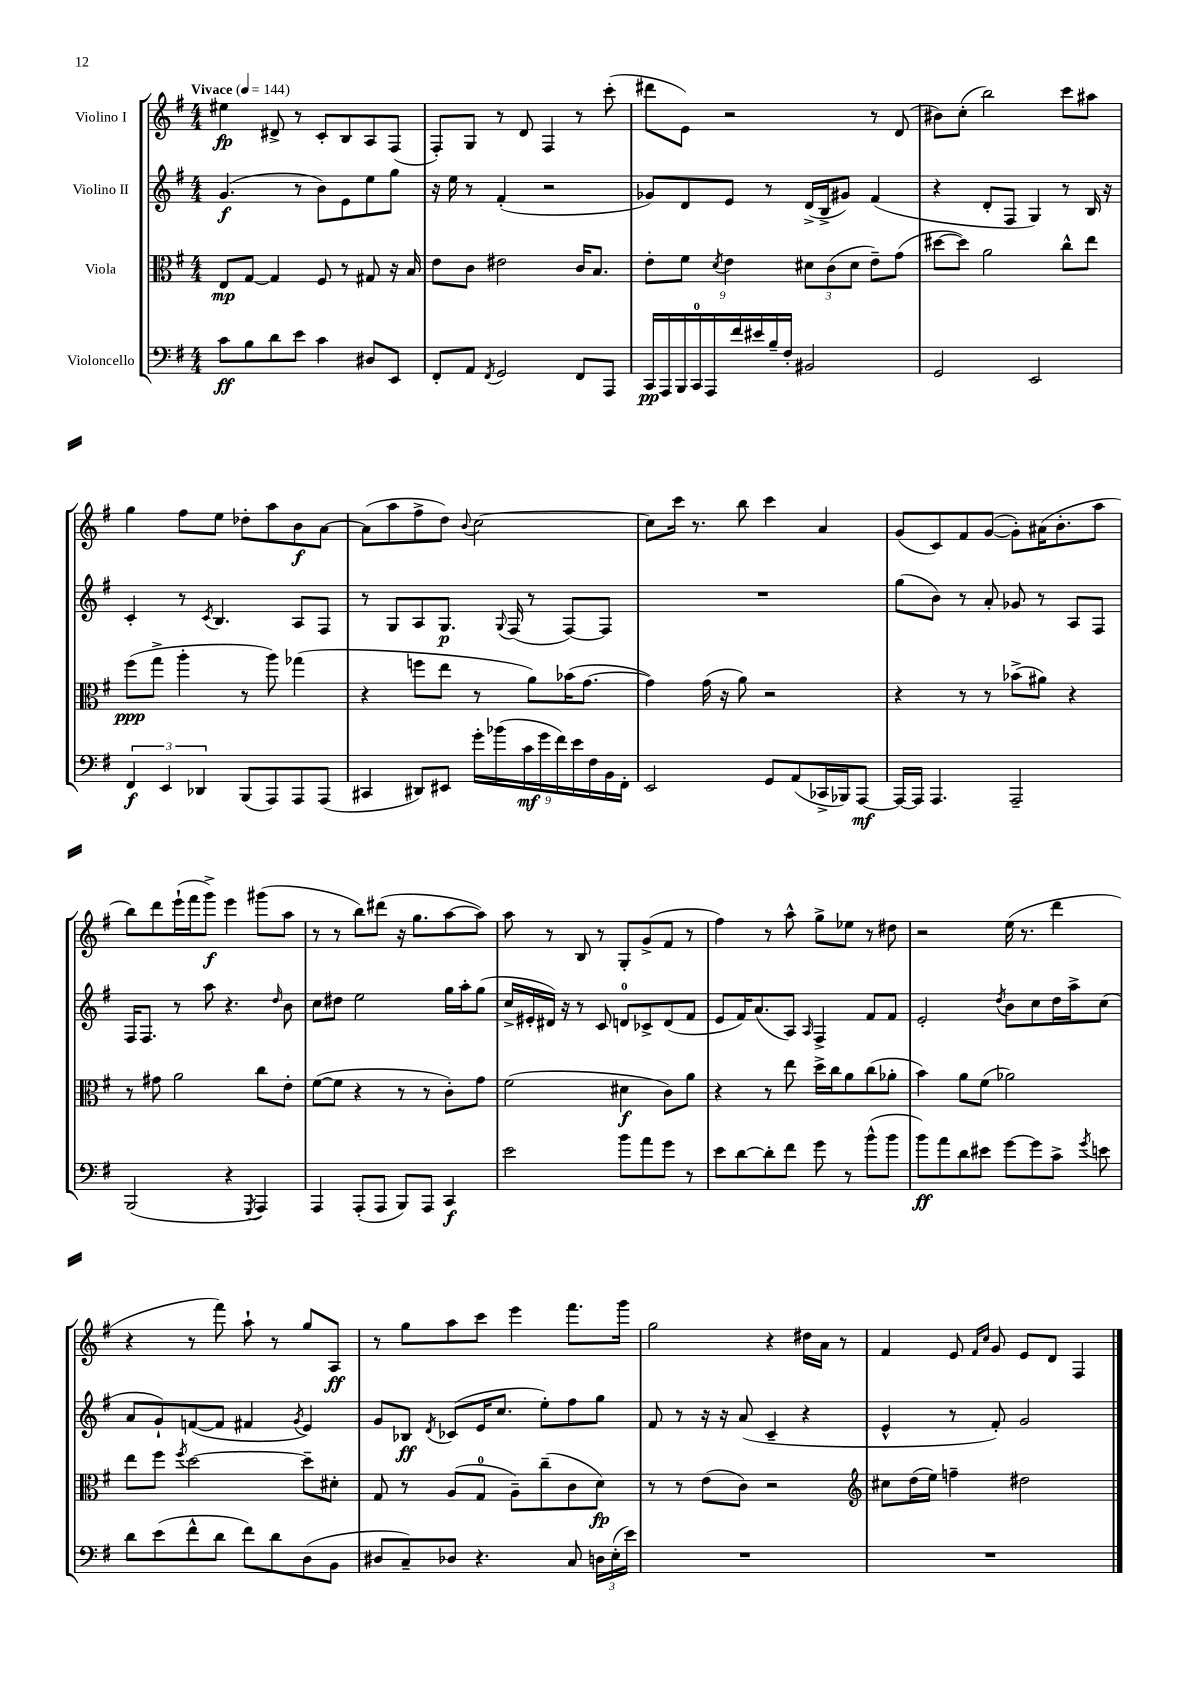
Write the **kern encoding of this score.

**kern	**dynam	**kern	**dynam	**kern	**dynam	**kern	**dynam
*part4	*part4	*part3	*part3	*part2	*part2	*part1	*part1
*staff4	*staff4	*staff3	*staff3	*staff2	*staff2	*staff1	*staff1
*I"Violoncello	*	*I"Viola	*	*I"Violino II	*	*I"Violino I	*
*clefF4	*	*clefC3	*	*clefG2	*	*clefG2	*
*k[f#]	*	*k[f#]	*	*k[f#]	*	*k[f#]	*
*M4/4	*	*M4/4	*	*M4/4	*	*M4/4	*
*MM144	*	*MM144	*	*MM144	*	*MM144	*
=1	=1	=1	=1	=1	=1	=1	=1
!	!	!	!	!	!	!LO:TX:a:B:t=Vivace	!
8c\L	ff	8E/L	mp	(4.g/	f	4ee#X\	fp
8B\	.	[8G/J	.	.	.	.	.
8d\	.	4G/]	.	.	.	8d#X^/	.
8e\J	.	.	.	8r	.	8r	.
4c\	.	8F#/	.	8b\L)	.	8c'/L	.
.	.	8r	.	8e\	.	8B/	.
8D#X/L	.	8G#X/	.	8ee\	.	8A/	.
8EE/J	.	16r	.	8gg\J	.	(8F#/J	.
.	.	16B/	.	.	.	.	.
=2	=2	=2	=2	=2	=2	=2	=2
8FF#'/L	.	8e\L	.	16r	.	8F#'/L)	.
.	.	.	.	16ee\	.	.	.
8AA/J	.	8c\J	.	8r	.	8G/J	.
8qFF#/	.	.	.	.	.	.	.
2GG/	.	2e#X\	.	(4f#'/	.	8r	.
.	.	.	.	.	.	8d/	.
.	.	.	.	2r	.	4F#/	.
8FF#/L	.	16c/KL	.	.	.	8r	.
.	.	8.B/J	.	.	.	.	.
8AAA/J	.	.	.	.	.	(8ccc'\	.
=3	=3	=3	=3	=3	=3	=3	=3
18CC/LL	pp	8e'\L	.	8g-X/L)	.	8ddd#X\L	.
18AAA/	.	.	.	.	.	.	.
18BBB/	.	.	.	.	.	.	.
.	.	8f#\J	.	8d/	.	8e\J)	.
18CC/	.	.	.	.	.	.	.
18AAA/	.	.	.	.	.	.	.
.	.	8qd/	.	.	.	.	.
.	.	4e\	.	8e/J	.	2r	.
18f#/	.	.	.	.	.	.	.
18e#X/	.	.	.	.	.	.	.
.	.	.	.	8r	.	.	.
18B~/	.	.	.	.	.	.	.
18F#'/JJ	.	.	.	.	.	.	.
2BB#X/	.	12d#X\L	.	(16d^/LL	.	.	.
.	.	.	.	16B^/J	.	.	.
.	.	(12c\	.	.	.	.	.
.	.	.	.	8g#X/J)	.	.	.
.	.	12d#\J	.	.	.	.	.
.	.	8e~\L)	.	(4f#/	.	8r	.
.	.	(8g\J	.	.	.	(8d/	.
=4	=4	=4	=4	=4	=4	=4	=4
2GG/	.	[8dd#X\L	.	4r	.	8b#X\L)	.
.	.	8dd#\J])	.	.	.	(8cc'\J	.
.	.	2a\	.	8d'/L	.	2bb\)	.
.	.	.	.	8F#/J	.	.	.
2EE/	.	.	.	4G/)	.	.	.
.	.	8cc^^\L	.	8r	.	8ccc\L	.
.	.	8ee\J	.	16B/	.	8aa#X\J	.
.	.	.	.	16r	.	.	.
!!LO:LB:g=z
=5	=5	=5	=5	=5	=5	=5	=5
6FF#/	f	(8ff#\L	ppp	4c'/	.	4gg\	.
.	.	8gg^\J	.	.	.	.	.
6EE/	.	.	.	.	.	.	.
.	.	4aa'\	.	8r	.	8ff#\L	.
6DD-X/	.	.	.	.	.	.	.
.	.	.	.	8qc/	.	.	.
.	.	.	.	4.B/	.	8ee\J	.
(8BBB/L	.	8r	.	.	.	8dd-X'\L	.
8AAA/)	.	8aa\)	.	.	.	8aa\	.
8AAA/	.	(4gg-X\	.	8A/L	.	8b\	f
(8AAA/J	.	.	.	8F#/J	.	[8a\J	.
=6	=6	=6	=6	=6	=6	=6	=6
4CC#X/	.	4r	.	8r	.	(8a\L]	.
.	.	.	.	8G/L	.	8aa\	.
8DD#X/L)	.	8ffn\L	.	8A/	.	8ff#^\	.
8EE#X/J	.	8ee\J	.	8.G/J	p	8dd\J)	.
.	.	.	.	.	.	8qqb/	.
18g'\LL	.	8r	.	.	.	[2cc\	.
(18b-X\	.	.	.	.	.	.	.
.	.	.	.	8qqG/	.	.	.
.	.	.	.	(16F#/	.	.	.
18c\	mf	.	.	.	.	.	.
.	.	8a\L)	.	8r	.	.	.
18g\	.	.	.	.	.	.	.
18f#\)	.	.	.	.	.	.	.
.	.	(16b-X\K	.	[8F#/L)	.	.	.
18e\	.	.	.	.	.	.	.
.	.	[8.g\J	.	.	.	.	.
18F#\	.	.	.	.	.	.	.
.	.	.	.	8F#/J]	.	.	.
18BB\	.	.	.	.	.	.	.
18FF#'\JJ	.	.	.	.	.	.	.
=7	=7	=7	=7	=7	=7	=7	=7
2EE/	.	4g\])	.	1r	.	8cc\L]	.
.	.	.	.	.	.	16ccc\Jk	.
.	.	.	.	.	.	8.r	.
.	.	(16g\	.	.	.	.	.
.	.	16r	.	.	.	.	.
.	.	8a\)	.	.	.	8bb\	.
8GG/L	.	2r	.	.	.	4ccc\	.
(8AA/	.	.	.	.	.	.	.
16CC-X^/L	.	.	.	.	.	4a/	.
16BBB-X/J)	.	.	.	.	.	.	.
[8AAA/J	mf	.	.	.	.	.	.
=8	=8	=8	=8	=8	=8	=8	=8
16AAA/LL_	.	4r	.	(8gg\L	.	(8g/L	.
16AAA/JJ]	.	.	.	.	.	.	.
4.AAA/	.	.	.	8b\J)	.	8c/)	.
.	.	8r	.	8r	.	8f#/	.
.	.	8r	.	8a'/	.	([8g/J	.
2AAA~/	.	(8b-X^\L	.	8g-X/	.	8g'\L])	.
.	.	8a#X\J)	.	8r	.	(16a#X\K	.
.	.	.	.	.	.	8.b'\	.
.	.	4r	.	8A/L	.	.	.
.	.	.	.	8F#/J	.	8aa\J	.
!!LO:LB:g=z
=9	=9	=9	=9	=9	=9	=9	=9
(2BBB/	.	8r	.	16F#/KL	.	8bb\L)	.
.	.	.	.	8.F#/J	.	.	.
.	.	8g#X\	.	.	.	8ddd\	.
.	.	2a\	.	8r	.	(16eee`\L	.
.	.	.	.	.	.	16fff#\J	.
.	.	.	.	8aa\	.	8ggg^\J)	f
4r	.	.	.	4.r	.	4eee\	.
8qGGG/	.	.	.	.	.	.	.
4AAA/)	.	8cc\L	.	.	.	(8ggg#X\L	.
.	.	.	.	16qqdd/	.	.	.
.	.	8e'\J	.	8b\	.	8aa\J	.
=10	=10	=10	=10	=10	=10	=10	=10
4AAA/	.	([8f#\L	.	8cc\L	.	8r	.
.	.	8f#\J]	.	8dd#X\J	.	8r	.
(8AAA'/L	.	4r	.	2ee\	.	8bb\L)	.
8AAA/J	.	.	.	.	.	(8ddd#X\J	.
8BBB/L)	.	8r	.	.	.	16r	.
.	.	.	.	.	.	8.gg\L	.
8AAA/J	.	8r	.	.	.	.	.
4CC/	f	8c'\L)	.	16gg\LL	.	[8aa\	.
.	.	.	.	16aa'\J	.	.	.
.	.	8g\J	.	(8gg\J	.	8aa\J])	.
=11	=11	=11	=11	=11	=11	=11	=11
2e\	.	(2f#\	.	16cc^/LL	.	8aa\	.
.	.	.	.	16e#X'/	.	.	.
.	.	.	.	16d#X/JJ)	.	8r	.
.	.	.	.	16r	.	.	.
.	.	.	.	8r	.	8B/	.
.	.	.	.	8c/	.	8r	.
8b\L	.	4d#X\	f	8dn/L	.	8G'/L	.
8a\	.	.	.	8c-X^/	.	(8g^/	.
8g\J	.	8c\L)	.	(8d/	.	8f#/J	.
8r	.	8a\J	.	8f#/J	.	8r	.
=12	=12	=12	=12	=12	=12	=12	=12
8e\L	.	4r	.	8e/L	.	4ff#\)	.
[8d\	.	.	.	16f#/K)	.	.	.
.	.	.	.	(8.a/	.	.	.
8d'\]	.	8r	.	.	.	8r	.
8f#\J	.	8ee\	.	8A/J)	.	8aa^^\	.
.	.	.	.	16qqA/	.	.	.
8g\	.	16dd^\LL	.	4F#^/	.	8gg^\L	.
.	.	16cc\J	.	.	.	.	.
8r	.	8a\	.	.	.	8ee-X\J	.
(8b^^\L	.	(8cc\	.	8f#/L	.	8r	.
8b\J	.	8a-X'\J	.	8f#/J	.	8dd#X\	.
=13	=13	=13	=13	=13	=13	=13	=13
8b\L)	ff	4b\)	.	2e'/	.	2r	.
8a\	.	.	.	.	.	.	.
8d\	.	8a\L	.	.	.	.	.
8e#X\J	.	(8f#\J	.	.	.	.	.
.	.	.	.	8qdd/	.	.	.
[8g\L	.	2a-X\)	.	8b\L	.	(16ee\	.
.	.	.	.	.	.	8.r	.
8g\]	.	.	.	8cc\	.	.	.
8c^\J	.	.	.	16dd\L	.	4ddd\	.
.	.	.	.	16aa^\J	.	.	.
8qg/	.	.	.	.	.	.	.
8en\	.	.	.	(8cc\J	.	.	.
!!LO:LB:g=z
=14	=14	=14	=14	=14	=14	=14	=14
8d\L	.	8ee\L	.	8a/L	.	4r	.
(8e\	.	8ff#\J	.	8g`/)	.	.	.
.	.	8qff#/	.	.	.	.	.
8f#^^\	.	[2dd\	.	([8fn/	.	8r	.
8d\J	.	.	.	8f/J]	.	8fff#\)	.
8f#\L)	.	.	.	4f#X/	.	8aa`\	.
8d\	.	.	.	.	.	8r	.
.	.	.	.	8qg/	.	.	.
(8D\	.	8dd~\L]	.	4e/)	.	8gg/L	.
8BB\J	.	8d#X'\J	.	.	.	8A/J	ff
=15	=15	=15	=15	=15	=15	=15	=15
8D#X/L	.	8G/	.	8g/L	.	8r	.
8C~/)	.	8r	.	8B-X/J	ff	8gg\L	.
.	.	.	.	8qd/	.	.	.
8D-X/J	.	(8A/L	.	(8c-X/L	.	8aa\	.
4.r	.	8G/J	.	16e/K	.	8ccc\J	.
.	.	.	.	8.cc/J	.	.	.
.	.	8A~\L)	.	.	.	4eee\	.
.	.	(8cc~\	.	8ee'\L)	.	.	.
8C/	.	8c\	.	8ff#\	.	8.fff#\L	.
24Dn\LL	.	8d\J)	fp	8gg\J	.	.	.
(24E'\	.	.	.	.	.	.	.
.	.	.	.	.	.	16ggg\Jk	.
24e\JJ)	.	.	.	.	.	.	.
=16	=16	=16	=16	=16	=16	=16	=16
1r	.	8r	.	8f#/	.	2gg\	.
.	.	8r	.	8r	.	.	.
.	.	(8e\L	.	16r	.	.	.
.	.	.	.	16r	.	.	.
.	.	8c\J)	.	(8a/	.	.	.
.	.	2r	.	4c~/	.	4r	.
.	.	.	.	4r	.	16dd#X\LL	.
.	.	.	.	.	.	16a\JJ	.
.	.	.	.	.	.	8r	.
=17	=17	=17	=17	=17	=17	=17	=17
*	*	*clefG2	*	*	*	*	*
1r	.	8cc#X\L	.	4e^^/	.	4f#/	.
.	.	(16dd\L	.	.	.	.	.
.	.	16ee\JJ)	.	.	.	.	.
.	.	4ffn~\	.	8r	.	8e/	.
.	.	.	.	.	.	16qqf#/LL	.
.	.	.	.	.	.	16qqcc/JJ	.
.	.	.	.	8f#'/)	.	8g/	.
.	.	2dd#X\	.	2g/	.	8e/L	.
.	.	.	.	.	.	8d/J	.
.	.	.	.	.	.	4F#/	.
==	==	==	==	==	==	==	==
*-	*-	*-	*-	*-	*-	*-	*-
